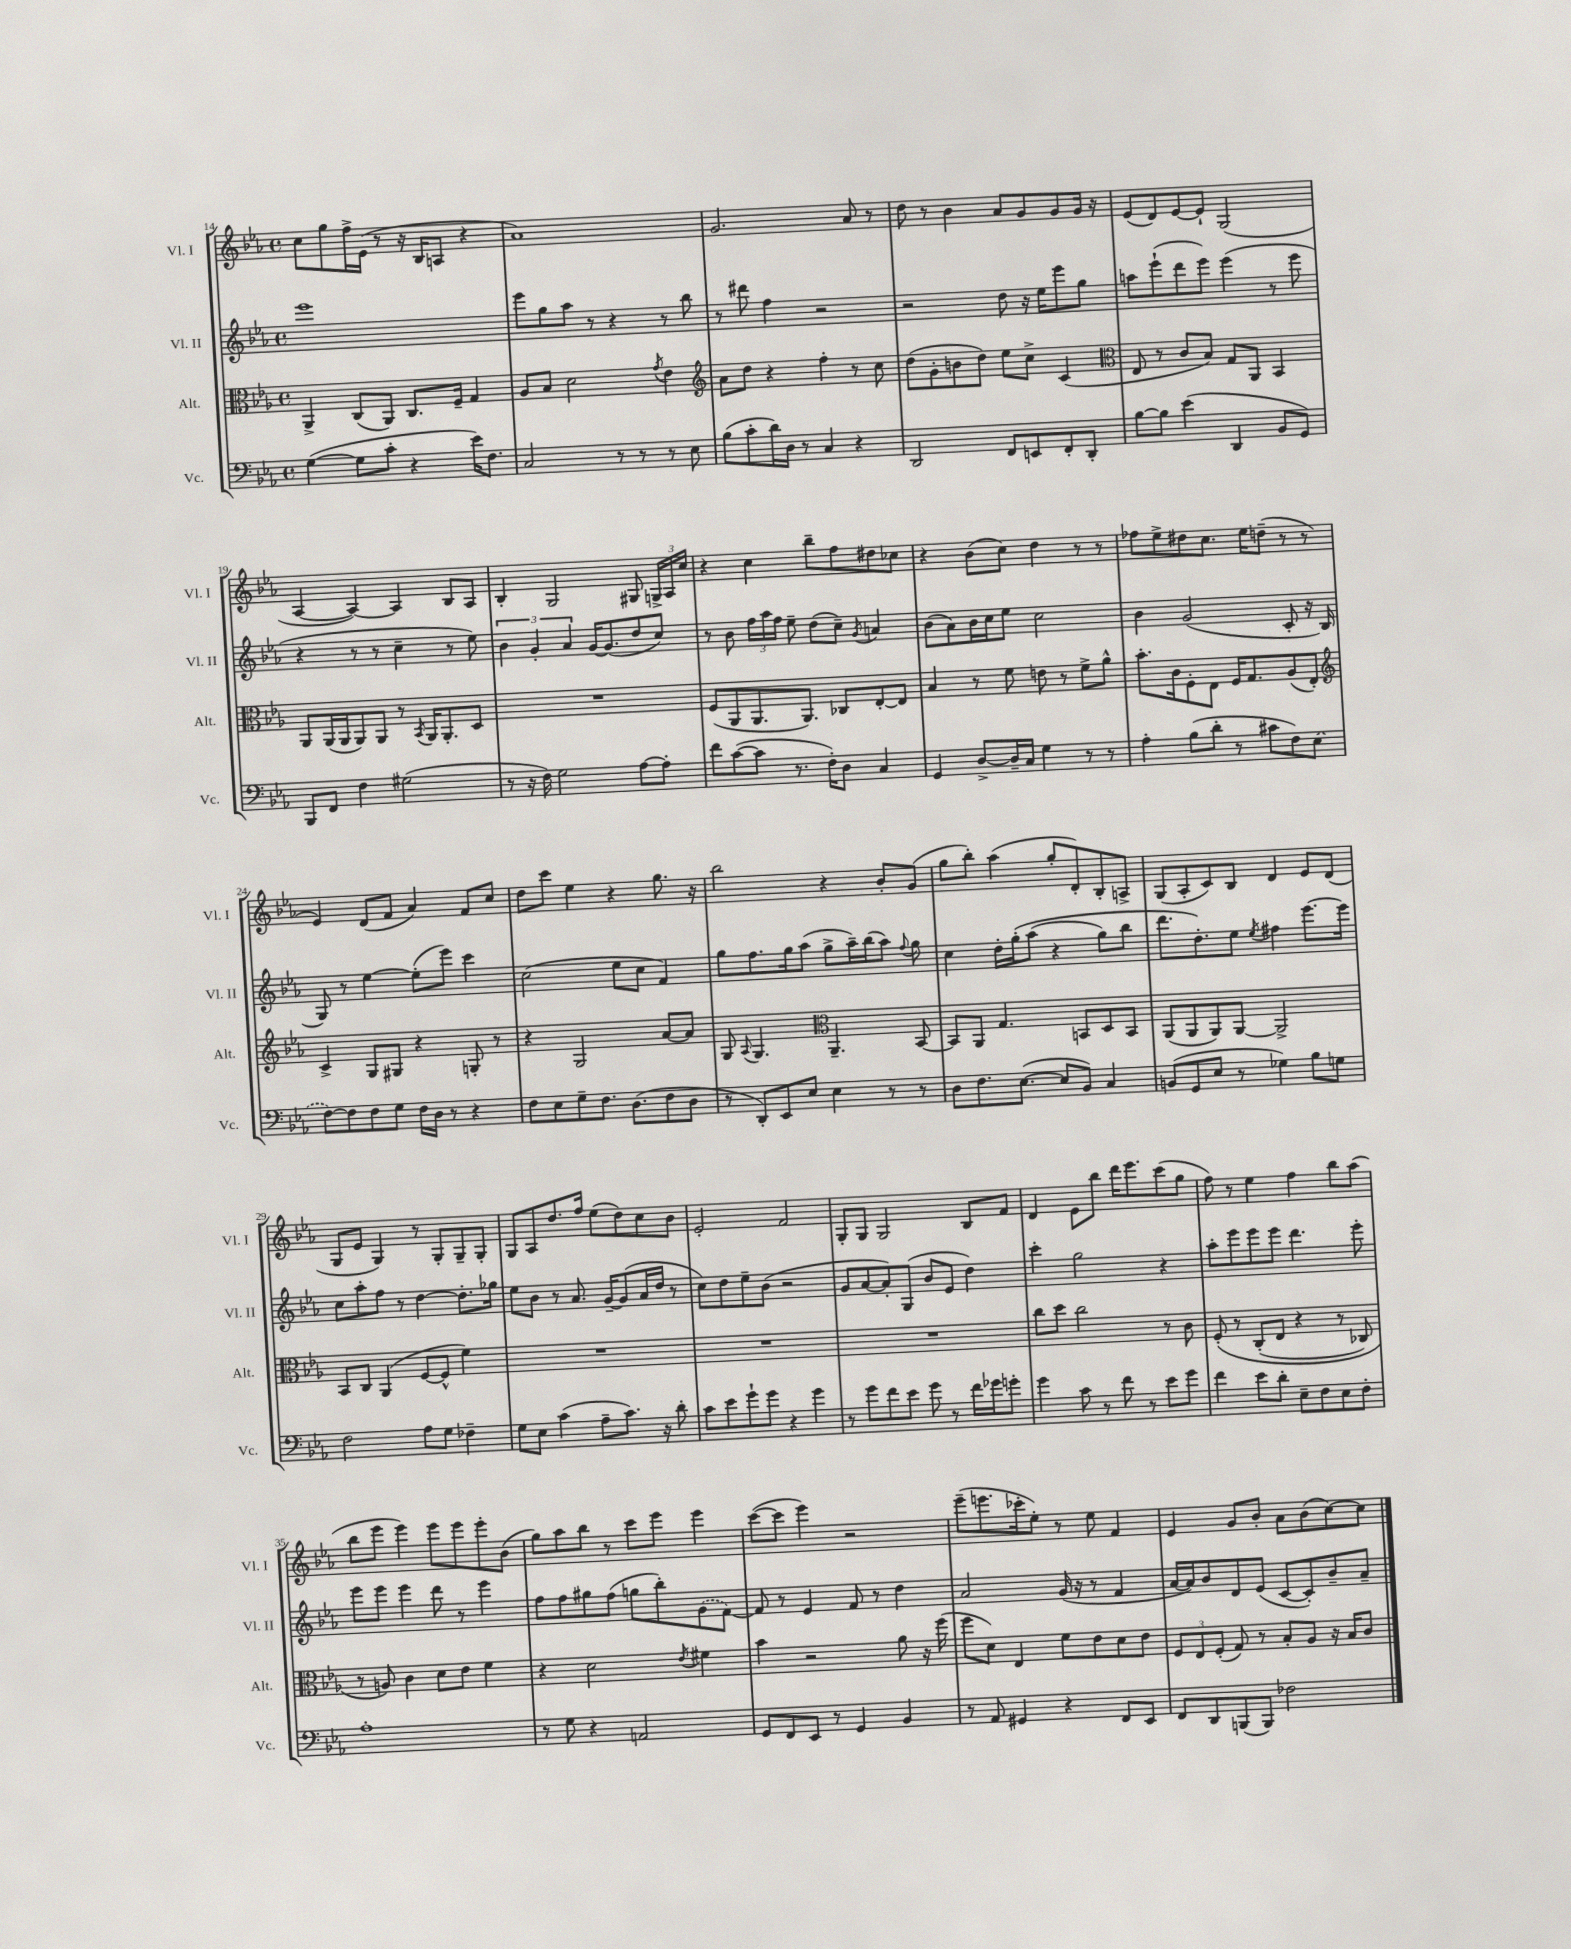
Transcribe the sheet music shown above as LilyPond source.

<<
\new StaffGroup <<
\new Staff = "s0" \with { instrumentName = "Vl. I" shortInstrumentName = "Vl. I" } {
    \clef treble \key ees \major \defaultTimeSignature \time 4/4
    \autoBeamOff c''8[ g''8 f''16-> ees'16]( r8 r16 bes16[ a8] r4 |
    aes'1) |
    g'2. aes'8 r8 |
    d''8 r8 bes'4 aes'8[ g'8 g'8 g'16] r16 |
    ees'8[( d'8) ees'8~ ees'8]-! g2( |
    aes4~ aes4~) aes4 bes8[ aes8] |
    bes4-. g2 gis8 \tuplet 3/2 { g16[-> aes16 c''16] } |
    r4 c''4 bes''8[-- f''8 dis''8 ces''8] |
    r4 bes'8[( c''8]) d''4 r8 r8 |
    fes''8[ ees''8-> dis''8 c''8.] ees''16[ d''8]--( r8 r8 |
    ees'4) d'8[( f'8] aes'4) f'8[ c''8] |
    d''8[ c'''8] ees''4 r4 g''8. r16 |
    bes''2 r4 bes'8[-. g'8]( |
    g''8[ bes''8]-.) aes''4( g''8[-. d'8-.) bes8-. a8]-> |
    g8[( aes8-. c'8) bes8] d'4 ees'8[ d'8]( |
    g8[ ees'8] g4) r8 g8[-. g8-- g8]-. |
    g8[ aes8 d''8. f''16] ees''8[( d''8) c''8 bes'8] |
    ees'2-. f'2 |
    g8[-. g8] g2 bes8[ f'8] |
    d'4 ees'8[ bes''8] d'''16[ ees'''8. c'''8( g''8] |
    f''8) r8 ees''4 f''4 bes''8[ aes''8]( |
    bes''8[ ees'''8] ees'''4) ees'''8[ ees'''8 ees'''8-. bes'8]( |
    g''8[) aes''8 bes''8] r8 c'''8[ ees'''8] ees'''4 |
    c'''8[~( c'''8] ees'''4) r2 |
    ees'''8[--( e'''8. ces'''16-. ees''8]-.) r8 ees''8 f'4 |
    ees'4 g'8[ bes'8]-. aes'8[ bes'8( c''8~) c''8] \bar "|." |
}
\new Staff = "s1" \with { instrumentName = "Vl. II" shortInstrumentName = "Vl. II" } {
    \clef treble \key ees \major \defaultTimeSignature \time 4/4
    \autoBeamOff ees'''1 |
    ees'''8[ g''8 aes''8] r8 r4 r8 bes''8 |
    r8 dis'''8 f''4 r2 |
    r2 d''8 r16 ees''16[ ees'''8 g''8] |
    a''8[ ees'''8-!( d'''8 ees'''8]) ees'''4( r8 ees'''8 |
    r4 r8 r8 c''4-- r8 ees''8) |
    \tuplet 3/2 { bes'4 g'4-. aes'4 } g'16[~ g'8.( d''8 c''8]) |
    r8 bes'8 \tuplet 3/2 { f''16[ aes''16 f''16] } ees''8-- d''8[( c''8]--) \acciaccatura { g'8 } a'4 |
    bes'8[( aes'8) bes'16 c''16 ees''8] c''2 |
    bes'4 g'2( c'8-. r16 bes16 |
    g8) r8 ees''4~ ees''8[-.( ees'''8]) c'''4 |
    c''2( ees''8[ c''8] f'4) |
    g''8[ f''8. g''16 aes''8]( g''8[-> aes''16--) bes''16( aes''8]) \appoggiatura { f''8 } g''8 |
    c''4 d''16[-. g''16-.\( aes''8]( r4 g''8[) bes''8] |
    d'''8.[ d''8.-.\) ees''8] \acciaccatura { ees''8 } fis''4 ees'''8.[~ ees'''16] |
    c''8[ aes''8-. f''8] r8 d''4~ d''8.[-. ges''16] |
    ees''8[ bes'8] r8 aes'8. g'16[~-- g'8( aes'16 d''16] r8 |
    c''8[) d''8 ees''8-- bes'8]( r2 |
    g'8[ aes'8~ aes'8-.) g8]( bes'8[ ees'8] d''4) |
    c'''4-. g''2 r4 |
    aes''8[-. ees'''8 ees'''8 ees'''8] d'''4. ees'''8-. |
    ees'''8[ ees'''8] ees'''4 d'''8 r8 ees'''4 |
    f''8[ f''8 gis''8 f''8]( g''8[ bes''8-.) \once \slurDashed g'8( f'8]~) |
    f'8 r8 ees'4 f'8 r8 d''4 |
    aes'2 g'16( r16 r8 f'4 |
    aes'16[~ aes'16) bes'8 d'8 ees'8]( c'8[~ c'8-.) bes'8-- aes'8]-- \bar "|." |
}
\new Staff = "s2" \with { instrumentName = "Alt." shortInstrumentName = "Alt." } {
    \clef alto \key ees \major \defaultTimeSignature \time 4/4
    \autoBeamOff aes,4-> c8[( aes,8]) c8.[ f16]-- g4 |
    aes8[ bes8] d'2 \acciaccatura { g'8 } ees'4 |
    \clef treble aes'8[ d''8] r4 f''4-. r8 c''8 |
    d''8[( g'8-. b'8 d''8]) ees''8[ c''8]-> c'4( |
    \clef alto ees8 r8 c'8[ bes8]) g8[ aes,8] bes,4 |
    aes,8[ aes,16( aes,16 aes,8) aes,8] r8 \acciaccatura { bes,8 } aes,16[ aes,8.-. d8] |
    R1 |
    f8[( aes,8 aes,8. aes,8.]) ces8[ ees8~-. ees8] |
    bes4 r8 f'8 e'8 r8 f'8[-> aes'8]-^ |
    bes'8.[-. c'16 f8-. ees8] f16[ g8. aes8( ees8]-.) |
    \clef treble c'4-> g8[ gis8] r4 g8-. r8 |
    r4 g2 aes'8[~ aes'8] |
    g8 \appoggiatura { aes8 } g4. \clef alto aes,4.-- bes,8~ |
    bes,8[ aes,8] g4. b,8[ d8 b,8] |
    aes,8[( aes,8 aes,8) aes,8]~ aes,2-> |
    bes,8[ c8] aes,4( f8[~ f8]-^ f'4) |
    R1 |
    R1 |
    R1 |
    c''8[ d''8] c''2 r8 c'8 |
    f8-.\( r8 c8[-.( ees8] r4 r8 ces8) |
    r8 a8\) c'4 d'8[ ees'8] f'4 |
    r4 d'2 \acciaccatura { ees'8 } fis'4 |
    bes'4 r2 aes'8 r16 f''16( |
    f''8[ d'8]) ees4 f'8[ ees'8 d'8 ees'8] |
    \tuplet 3/2 { f8[ ees8 f8]-.( } g8) r8 bes8[-. aes8] r16 bes16[ c'8] \bar "|." |
}
\new Staff = "s3" \with { instrumentName = "Vc." shortInstrumentName = "Vc." } {
    \clef bass \key ees \major \defaultTimeSignature \time 4/4
    \autoBeamOff g4~( g8[ c'8]-. r4 ees'16[) f8.] |
    c2 r8 r8 r8 ees8 |
    bes8[( c'8-. d'16) d16] r8 c4 r4 |
    d,2 f,8[ e,8 f,8-. d,8]-. |
    bes8[~ bes8] ees'4( d,4 bes,8[ g,8]) |
    bes,,8[ f,8] f4 gis2( |
    r8 r16 f16) g2 aes8[~ aes8]-. |
    f'8[ c'8~( c'8] r8. f16[-.) d8] c4 |
    g,4 d8[~-> d16-- c16] g4 r8 r8 |
    aes4-. bes8[( d'8]-. r8 cis'8[ f8) \once \slurDashed ees8]( |
    f8[~) f8 f8 g8] f16[ d16] r8 r4 |
    f8[ ees8 g8-- f8.] d8.[( f8 d8] |
    r8 d,8[-.) ees,8 ees8] ees4 r8 r8 |
    d8[ f8. ees8.]~( ees8[ bes,8]) c4 |
    b,8[( g,8 ees8] r8 ges4) bes8[ g8] |
    f2 aes8[ g8] fes4-- |
    g8[ ees8] c'4( aes8[-- c'8.]) r16 d'8-. |
    c'8[ ees'8 g'8-! g'8] r4 g'4 |
    r8 g'8[ f'8 ees'8] g'8 r8 f'16[ ges'16 g'8]-. |
    g'4 c'8 r8 f'8 r8 ees'8[ g'8] |
    f'4 ees'8[ d'8]-. ees8[-- f8 ees8 f8]-. |
    aes1-. |
    r8 g8 r4 a,2 |
    g,8[ f,8 ees,8] r8 g,4 bes,4 |
    r8 aes,8 gis,4 r4 f,8[ ees,8] |
    f,8[ d,8 b,,8( b,,8]) fes2 \bar "|." |
}
>>
>>
\layout { \context { \Score currentBarNumber = #14 } }
